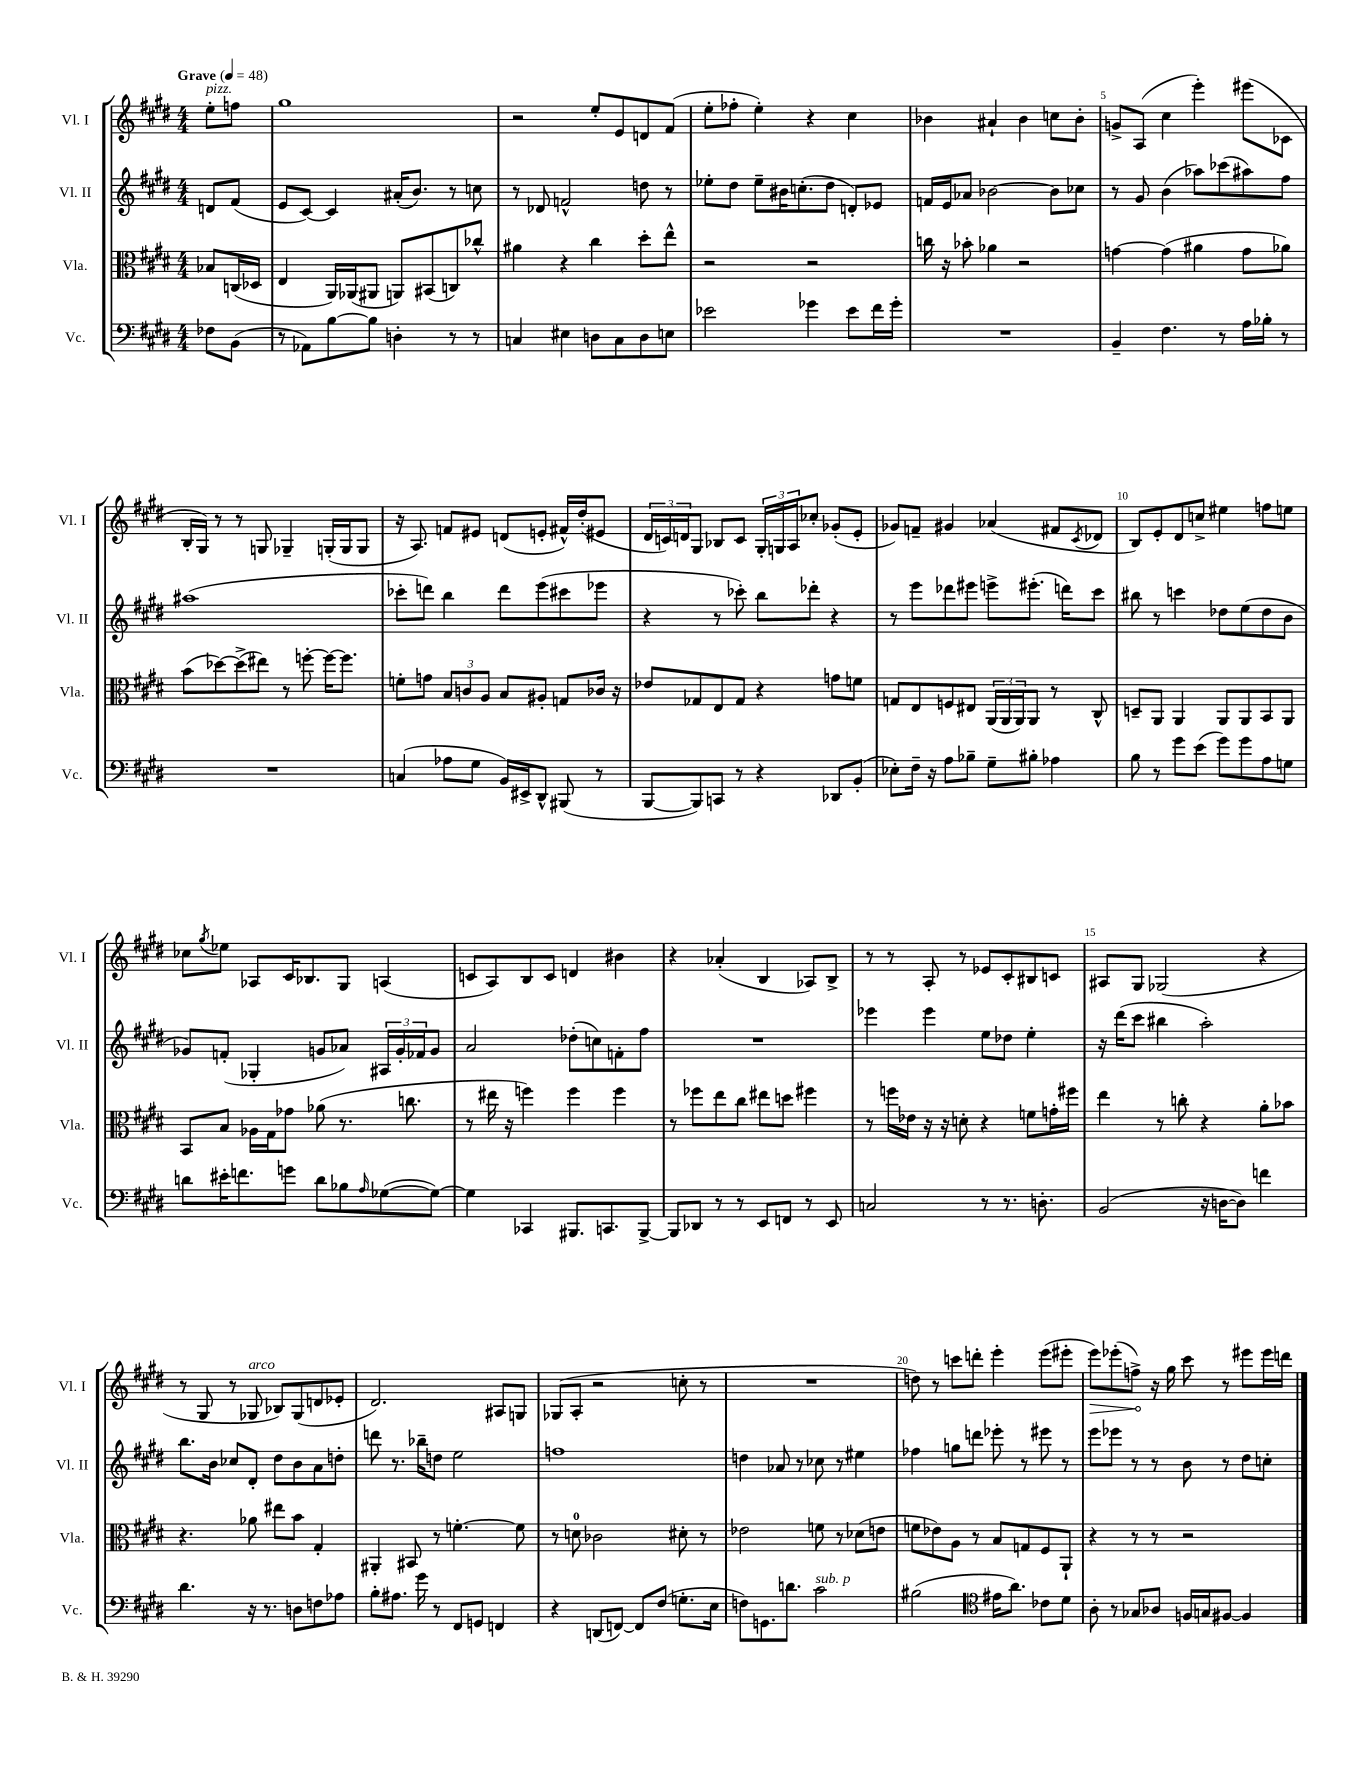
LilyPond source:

<<
\new StaffGroup <<
\new Staff = "s0" \with { instrumentName = "Vl. I" shortInstrumentName = "Vl. I" } {
    \clef treble \key e \major \numericTimeSignature \time 4/4 \partial 4 \tempo "Grave" 4 = 48
    e''8-.^\markup { \italic "pizz." } f''8 |
    gis''1 |
    r2 e''8-. e'8 d'8 fis'8( |
    e''8-. fes''8-. e''4-.) r4 cis''4 |
    bes'4 ais'4-! bes'4 c''8 bes'8-. |
    g'8-> a8( cis''4 e'''4-.) eis'''8( ces'8 |
    b16-. gis16) r8 r8 g8 ges4-- g16-.( g16 g8 |
    r16 a8.) f'8 eis'8 d'8( e'8-. fis'16-^) dis''16-.( eis'8 |
    \tuplet 3/2 { dis'16 c'16) d'16 } gis8 bes8 c'8 \tuplet 3/2 { gis16-. g16 a16 } ces''8-. ges'8-.( e'8-. |
    ges'8) f'8-- gis'4 aes'4( fis'8 \acciaccatura { cis'8 } des'8 |
    b8) e'8-. dis'8 c''8-> eis''4 f''8 e''8 |
    ces''8 \acciaccatura { gis''8 } ees''8 aes8 cis'16 bes8. gis8 a4( |
    c'8 a8) b8 c'8 d'4 bis'4 |
    r4 aes'4-.( b4 aes8) b8-> |
    r8 r8 a8-. r8 ees'8 cis'8-. bis8 c'8 |
    ais8 gis8 ges2( r4 |
    r8 gis8 r8 ges8^\markup { \italic "arco" } bes8) ges8( d'8 ees'8-. |
    dis'2.) ais8 g8 |
    ges8( a8-. r2 c''8-. r8 |
    R1 |
    d''8) r8 c'''8 d'''8-. e'''4-. e'''8( eis'''8-. |
    \once \override Hairpin.circled-tip = ##t e'''8\>) ees'''8-.( f''8->\!) r16 gis''16 cis'''8 r8 eis'''8 eis'''16 d'''16 \bar "|." |
}
\new Staff = "s1" \with { instrumentName = "Vl. II" shortInstrumentName = "Vl. II" } {
    \clef treble \key e \major \numericTimeSignature \time 4/4 \partial 4
    d'8 fis'8( |
    e'8 cis'8~) cis'4 ais'16-.( b'8.) r8 c''8 |
    r8 des'8 f'2-^ d''8 r8 |
    ees''8-. dis''8 ees''8-- bis'16 c''8.-.( dis''8 d'8-.) ees'8 |
    f'16 e'16 aes'8 bes'2~ bes'8 ces''8 |
    r8 gis'8 b'4( aes''8) ces'''8( ais''8) fis''8 |
    ais''1( |
    ces'''8-. d'''8) b''4 d'''8 e'''8( cis'''8 ees'''8 |
    r4 r8 ces'''8-.) b''8 des'''8-. r4 |
    r8 e'''8 des'''8 eis'''8 e'''8-> eis'''8.-.( d'''16) cis'''8 |
    bis''8 r8 c'''4 des''8 e''8( des''8 b'8 |
    ges'8) f'8-.( ges4-. g'8 aes'8) \tuplet 3/2 { ais16 g'16-. fes'16 } g'8 |
    a'2 des''8-.( c''8) f'8-. fis''8 |
    R1 |
    ees'''4 ees'''4 e''8 des''8 e''4-. |
    r16 dis'''16( cis'''8 bis''4 a''2-.) |
    b''8. b'16 ces''8 dis'8-. dis''8 b'8 a'8 d''8-. |
    d'''8 r8. bes''16-- d''8 e''2 |
    f''1 |
    d''4 aes'8 r8 ces''8 r8 eis''4 |
    fes''4 g''8 d'''8 ees'''8-. r8 eis'''8 r8 |
    e'''8 ees'''8 r8 r8 b'8 r8 dis''8 c''8-. \bar "|." |
}
\new Staff = "s2" \with { instrumentName = "Vla." shortInstrumentName = "Vla." } {
    \clef alto \key e \major \numericTimeSignature \time 4/4 \partial 4
    bes8 c16( des16 |
    e4 a,16) aes,16( ais,8 a,8) bis,8( c8) ces''8-^ |
    ais'4 r4 cis''4 dis''8-. e''8-^ |
    r2 r2 |
    c''16 r16 bes'8-. aes'4 r2 |
    g'4~ g'4( ais'4 g'8 aes'8) |
    b'8( des''8~) des''8->( eis''8) r8 f''8~-. f''16~ f''8. |
    f'8-. g'8 \tuplet 3/2 { b8 c'8 a8 } b8 ais8-. g8 ces'16 r16 |
    ees'8 ges8 e8 ges8 r4 g'8 f'8 |
    g8 e8 f8 eis8 \tuplet 3/2 { a,16( a,16 a,16) } a,8 r8 cis8-^ |
    d8-- a,8 a,4 a,8 a,8 b,8 a,8 |
    b,8 b8 aes16 gis16 ges'8 aes'8( r8. c''8. |
    r8 eis''16 r16 f''4) f''4 f''4 |
    r8 fes''8 e''8 cis''8 eis''8 d''8 fis''4 |
    r8 f''16 ees'16 r16 r16 d'8-. r4 f'8 g'16-. fis''16 |
    e''4 r8 c''8-. r4 a'8-. bes'8 |
    r4. aes'8 eis''8 b'8 gis4-. |
    ais,4-. bis,8 r8 f'4.~-. f'8 |
    r8 d'8-0 ces'2 dis'8-. r8 |
    ees'2 f'8 r8 des'8( e'8 |
    f'8 ees'8) a8 r8 b8 g8 fis8 a,8-! |
    r4 r8 r8 r2 \bar "|." |
}
\new Staff = "s3" \with { instrumentName = "Vc." shortInstrumentName = "Vc." } {
    \clef bass \key e \major \numericTimeSignature \time 4/4 \partial 4
    fes8 b,8( |
    r8 aes,8) b8~ b8 d4-. r8 r8 |
    c4 eis4 d8 c8 d8 e8 |
    ees'2 ges'4 ees'8 fis'16 ges'16-. |
    R1 |
    b,4-- fis4. r8 a16 bes16-. r8 |
    R1 |
    c4( aes8 gis8 b,16) eis,16-> dis,8-^ bis,,8( r8 |
    b,,8~ b,,8) c,8 r8 r4 des,8 b,8-.( |
    ees8-.) fis16-- r16 a8 bes8-- gis8-- bis8-. aes4 |
    b8 r8 gis'8 e'8( gis'8) gis'8 a8 g8 |
    d'8 eis'16-. f'8. g'8 d'8 bes8 \grace { a16 } ges8~( ges8~) |
    ges4 ces,4 bis,,8. c,8. bis,,8~-> |
    bis,,8 des,8 r8 r8 e,8 f,8 r8 e,8 |
    c2 r8 r8. d8.-. |
    b,2( r16 d16~ d8) f'4 |
    dis'4. r16 r8. d8 f8 aes8 |
    b8-. ais8. gis'16 r8 fis,8 g,8 f,4 |
    r4 d,8( f,8~) f,8 fis8( g8.-. e16 |
    f8) g,8. d'8. cis'2^\markup { \italic "sub. p" } |
    bis2( \clef tenor eis'16 a'8.) ces'8 dis'8 |
    a8-. r8 ges8 aes8 f16 g16 fis8~ fis4 \bar "|." |
}
>>
>>
\layout { \context { \Score \override BarNumber.break-visibility = ##(#f #t #t) barNumberVisibility = #(every-nth-bar-number-visible 5) } }
